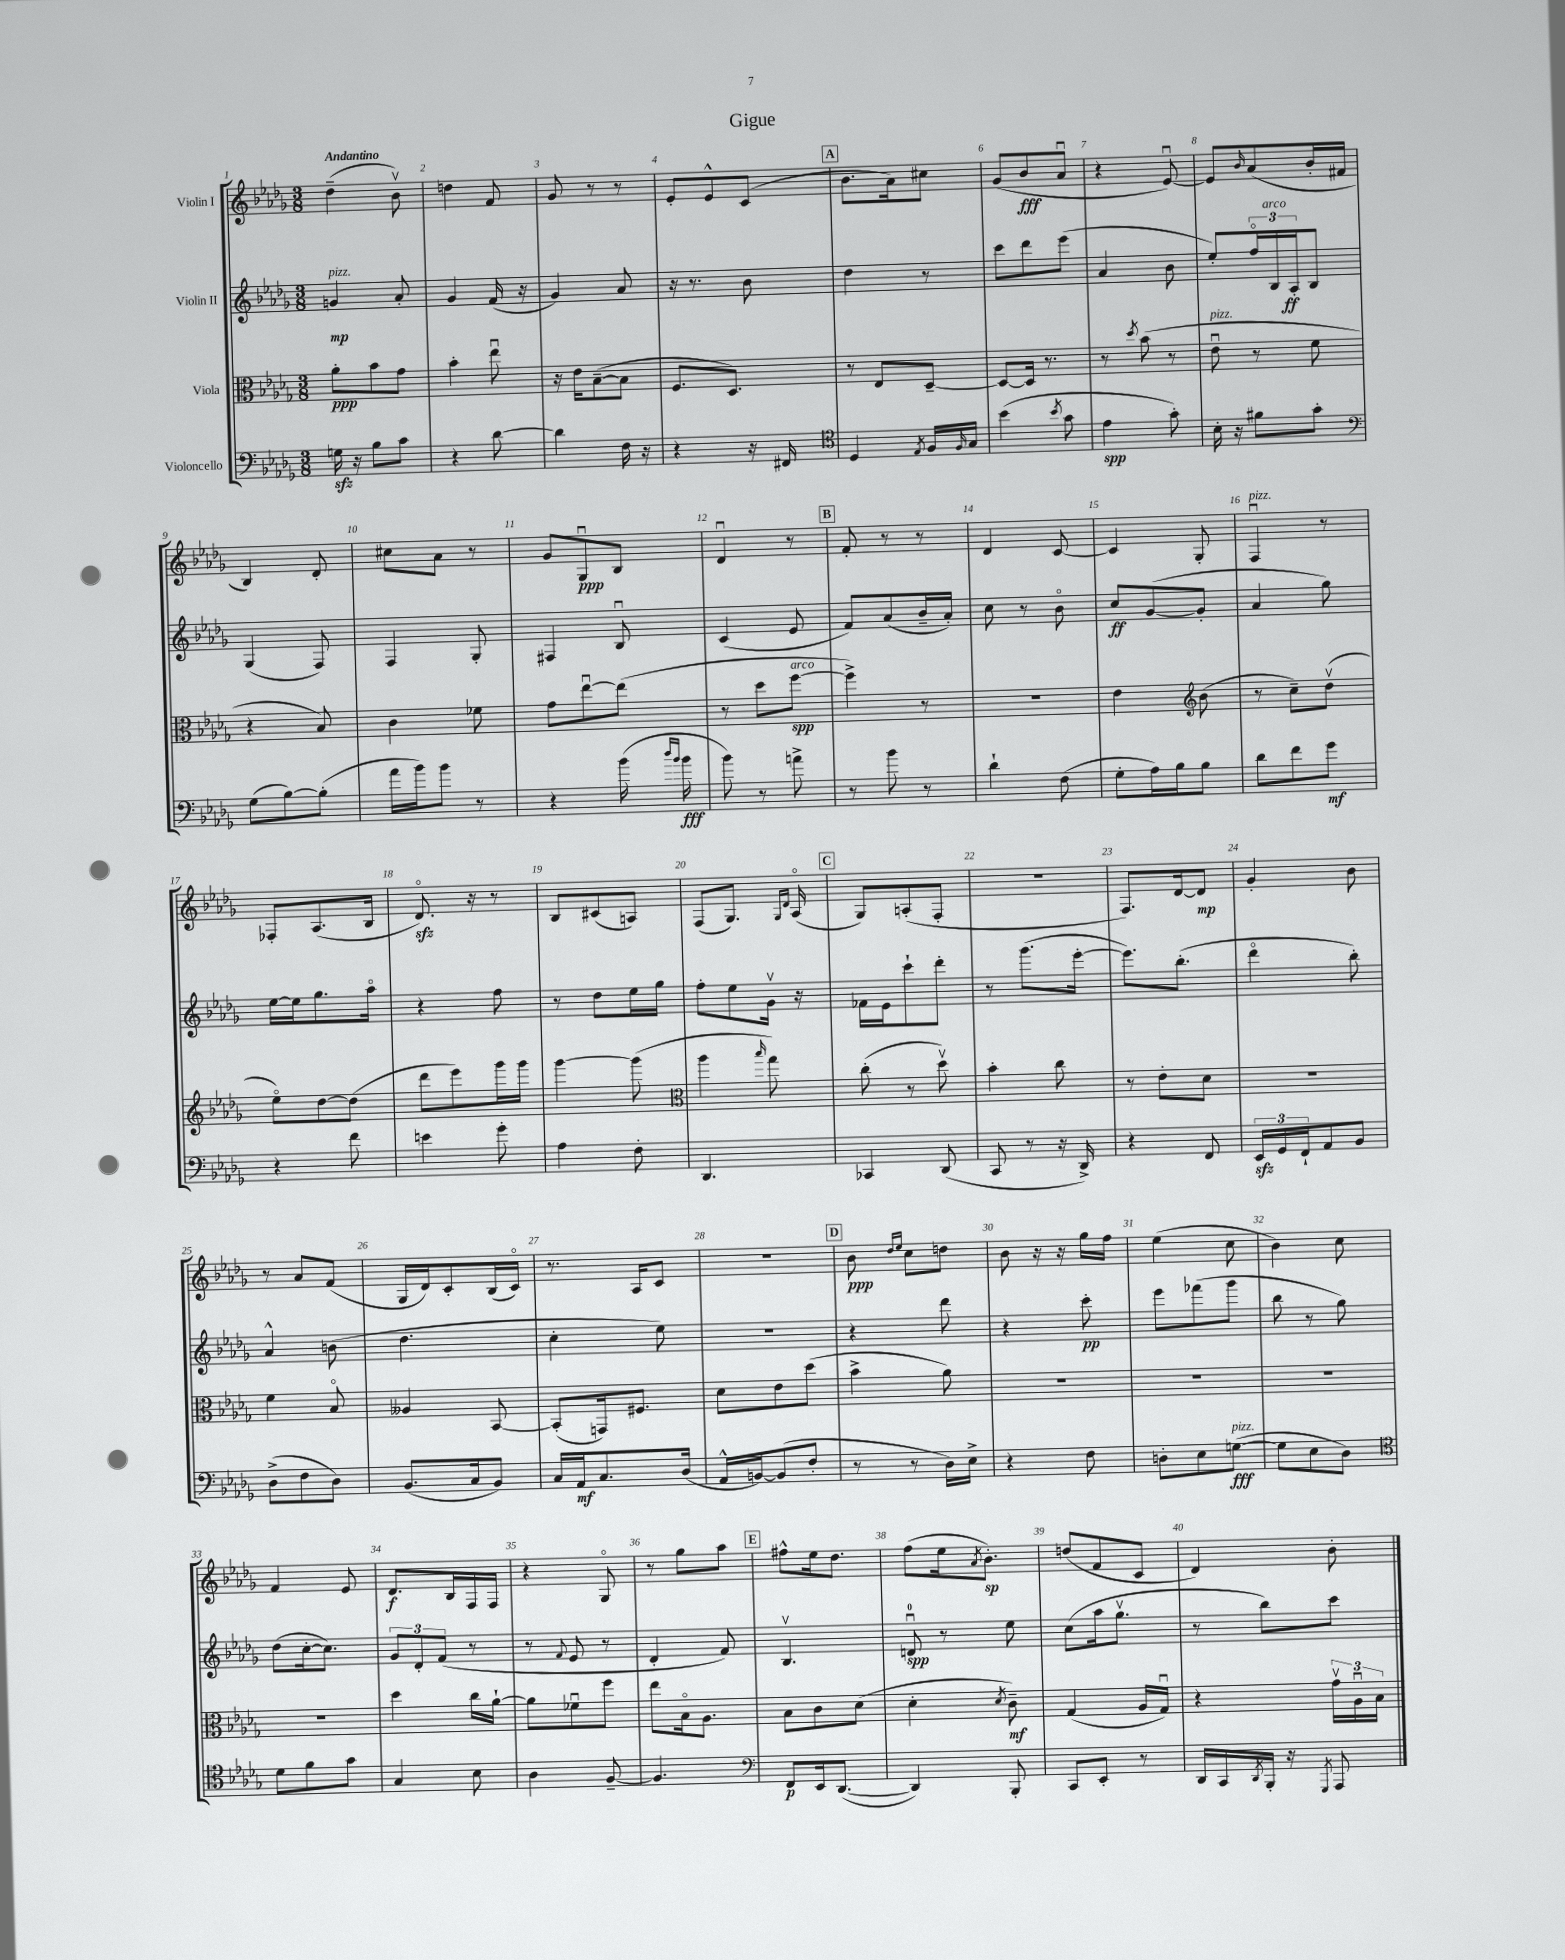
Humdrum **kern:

**kern	**kern	**kern	**kern
*staff4	*staff3	*staff2	*staff1
*clefF4	*clefC3	*clefG2	*clefG2
*k[b-e-a-d-g-]	*k[b-e-a-d-g-]	*k[b-e-a-d-g-]	*k[b-e-a-d-g-]
*M3/8	*M3/8	*M3/8	*M3/8
16G\	8a-'\L	4g/	(4dd-~\
16r	.	.	.
8B-\L	8b-\	.	.
8c\J	8g-\J	8a-'/	8b-v\)
=	=	=	=
4r	4b-'\	4g-/	4dd\
[8d-\	8ee-u\	(16f/	8f/
.	.	16r	.
=	=	=	=
4d-\]	16r	4g-/)	8g-/
.	16e-\LK	.	.
.	([8B-~\	.	8r
16F\	8B-\]J	8a-/	8r
16r	.	.	.
=	=	=	=
4r	8.F/L	16r	8e-'/L
.	.	8.r	.
.	.	.	8e-^^/
.	8.D-/J)	.	.
16r	.	8b-\	(8c/J
16FF#/	.	.	.
=	=	=	=
*clefC4	*	*	*
4D-/	8r	4dd-\	8.b-\L
.	8E-/L	.	.
.	.	.	16a-\k)
8qE-/	.	.	.
16F/LL	[8D-~/J	8r	8cc#\J
16qqF/	.	.	.
16G-/JJ	.	.	.
=	=	=	=
(4b-\	8D-/_L	8ccc\L	(8g-/L
.	16D-/]Jk	8ddd-\	8b-/
.	8.r	.	.
8qb-/	.	.	.
8g-\	.	(8eee-\J	8a-u/J
=	=	=	=
4e-\	8r	4a-/	4r
.	8qdd-/	.	.
.	(8b-\	.	.
8g-'\)	8r	8b-\	[8e-u/)
=	=	=	=
16B-'\	8e-u\	8ee-'/L)	8e-/]L
16r	.	.	.
.	.	.	16qqb-/
8f#\L	8r	24ffo/L	(8a-/
.	.	24B-/	.
.	.	24A-'/J	.
8g-'\J	8f\	8B-/J	16b-'/L
.	.	.	16f#/JJ
=	=	=	=
*clefF4	*	*	*
(8G-\L	4r	(4G-/	4B-/)
[8B-\)	.	.	.
(8B-'\]J	8B-/)	8F/)	8d-'/
=	=	=	=
16a-\LL	4c\	4F/	8cc#\L
16b-\J)	.	.	.
8b-\J	.	.	8a-\J
8r	8f-\	8G-'/	8r
=	=	=	=
4r	8g-\L	4F#/	8g-/L
.	[8ee-u\	.	8G-u/
(16b-\	(8ee-\]J	8B-u/	8B-/J
16qqdd-/LL	.	.	.
16qqb-/JJ	.	.	.
16b-\	.	.	.
=	=	=	=
8b-\)	8r	(4c/	4d-u/
8r	8dd-\L	.	.
8a^\	[8ff\J	8e-/	8r
=	=	=	=
8r	4ff^\])	8f/L)	8f'/
8b-\	.	(8a-/	8r
8r	8r	16b-~/L	8r
.	.	16a-'/JJ)	.
=	=	=	=
4d-`\	4.r	8cc\	4d-/
.	.	8r	.
(8F\	.	8b-o\	[8c/
=	=	=	=
8G-'\L	4e-\	8cc/L	4c/]
16A-\L)	.	([8g-/	.
16B-\J	.	.	.
*	*clefG2	*	*
8B-\J	(8b-\	8g-'/]J	8G-'/
=	=	=	=
8d-\L	8r	4a-/	4Fu/
8f\	8cc~\L)	.	.
8g-\J	(8dd-v\J	8gg-\)	8r
=	=	=	=
4r	8ee-o\L)	[16ee-\LL	8F-'/L
.	.	16ee-\]J	.
.	[8dd-\	8.gg-\	(8.A-/
8f\	(8dd-\]J	.	.
.	.	16aa-o\Jk	16B-/Jk
=	=	=	=
4e\	8ddd-\L	4r	8.d-o/)
.	8eee-\)	.	.
.	.	.	16r
8g-'\	16ggg-\L	8ff\	8r
.	16ggg-\JJ	.	.
=	=	=	=
4A-\	[4ggg-\	8r	8B-/L
.	.	8dd-\L	(8c#/
8F'\	(8ggg-\]	16ee-\L	8A/J)
.	.	16gg-\JJ	.
=	=	=	=
*	*clefC3	*	*
4.DD-/	4aa-\	8ff'\L	(8F/L
.	.	8ee-\	8.G-/J)
.	16qqbb-/	.	.
.	8gg-\)	16g-v\Jk	.
.	.	.	16qqG-/LL
.	.	.	16qqd-/JJ
.	.	16r	(16A-o/
=	=	=	=
4CC-/	(8cc'\	16f-\LL	8G-/L)
.	.	16e-\J	.
.	8r	8ccc`\	(8A'/
(8DD-/	8dd-v\)	8ddd-'\J	8F'/J
=	=	=	=
8CC/	4b-'\	8r	4.r
8r	.	(8.ggg-\L	.
16r	8cc\	.	.
16DD-^/)	.	[16eee-'\Jk	.
=	=	=	=
4r	8r	8.eee-\]L)	8.F/L)
.	8e-'\L	.	.
.	.	(8.bb-'\J	[16d-/k
8FF/	8d-\J	.	8d-/]J
=	=	=	=
24EE-/LL	4.r	4ddd-o\	4g-'/
24GG-/	.	.	.
24FF`/J	.	.	.
8AA-/	.	.	.
8BB-/J	.	8bb-'\)	8b-\
=	=	=	=
(8D-^\L	4f\	4a-^^/	8r
8F\	.	.	8a-/L
8D-\J)	8B-o/	(8b\	(8f/J
=	=	=	=
(8.BB-/L	4A--/	4.dd-\	16G-/LL
.	.	.	16d-/J)
.	.	.	8c'/
16C/k	.	.	.
8BB-/J)	[8BB-/	.	(16B-/L
.	.	.	16co/JJ)
=	=	=	=
16C/LL	(8BB-'/]L	4cc'\	8.r
16AA-/J	.	.	.
8.C/	16GG/k)	.	.
.	8.F#/J	.	16A-/LK
.	.	8ee-\)	8c/J
(16D-/Jk	.	.	.
=	=	=	=
16AA-^^/LL	8d-\L	4.r	4.r
[16BB/J)	.	.	.
(8BB/]	8e-\	.	.
8F'/J	(8dd-\J	.	.
=	=	=	=
8r	4b-^\	4r	8b-\
.	.	.	16qqdd-/LL
.	.	.	16qqee-/JJ
8r	.	.	8cc\L
16D-\LL)	8a-\)	8ddd-\	8dd\J
16E-^\JJ	.	.	.
=	=	=	=
4r	4.r	4r	8b-\
.	.	.	16r
.	.	.	16r
8F\	.	8ccc'\	16gg-\LL
.	.	.	16ff\JJ
=	=	=	=
8D'\L	4.r	8eee-\L	(4ee-\
8E-\	.	(8fff-\	.
([8G\J	.	8ggg-\J	8cc\
=	=	=	=
8G\]L	4.r	8bb-\	4b-\)
8E-\	.	8r	.
8D-\J)	.	8gg-\)	8cc\
=	=	=	=
*clefC4	*	*	*
8d-\L	4.r	(8dd-\L	4f/
8f\	.	[16cc'\k	.
.	.	8.cc\]J)	.
8g-\J	.	.	8e-/
=	=	=	=
4G-/	4dd-\	12g-/L	8.d-/L
.	.	12d-'/	.
.	.	(12f/J	.
.	.	.	16B-/L
8B-\	16cc\LL	8r	16F/
.	[16a-`\JJ	.	16F/JJ
=	=	=	=
4A-\	8a-\]L	8r	4r
.	.	8qqf/	.
.	8f-u\	8e-/	.
[8F~/	8ff\J	8r	8G-o/
=	=	=	=
4.F/]	8ee-\L	4d-'/	8r
.	16B-o\k	.	8gg-\L
.	8.A-\J	.	.
.	.	8f/)	8aa-\J
=	=	=	=
*clefF4	*	*	*
8FF/L	8B-\L	4.B-v/	8ff#^^\L
16EE-/k	8c\	.	16ee-\k
([8.DD-/J	.	.	8.dd-\J
.	(8d-\J	.	.
=	=	=	=
4DD-/])	4d-'\	8du/	(8ff\L
.	.	8r	16ee-\k
.	.	.	8qa-/
.	.	.	8.b-'\J)
.	8qd-/	.	.
8BBB-'/	8c~\)	8ee-\	.
=	=	=	=
8CC/L	(4G-/	(8cc\L	(8dd/L
8EE-'/J	.	16aa-\k	8f/
.	.	8.gg-v\J	.
8r	16A-/LL	.	8c/J
.	16G-u/JJ)	.	.
=	=	=	=
16DD-/LL	4r	8r	4d-/)
16CC/	.	.	.
8qDD-/	.	.	.
16BBB-'/JJ	.	8bb-\L)	.
16r	.	.	.
8qGGG-/	.	.	.
8AAA-/	24g-v\LL	8ccc\J	8b-'\
.	24A-u\	.	.
.	24B-\JJ	.	.
==	==	==	==
*-	*-	*-	*-
